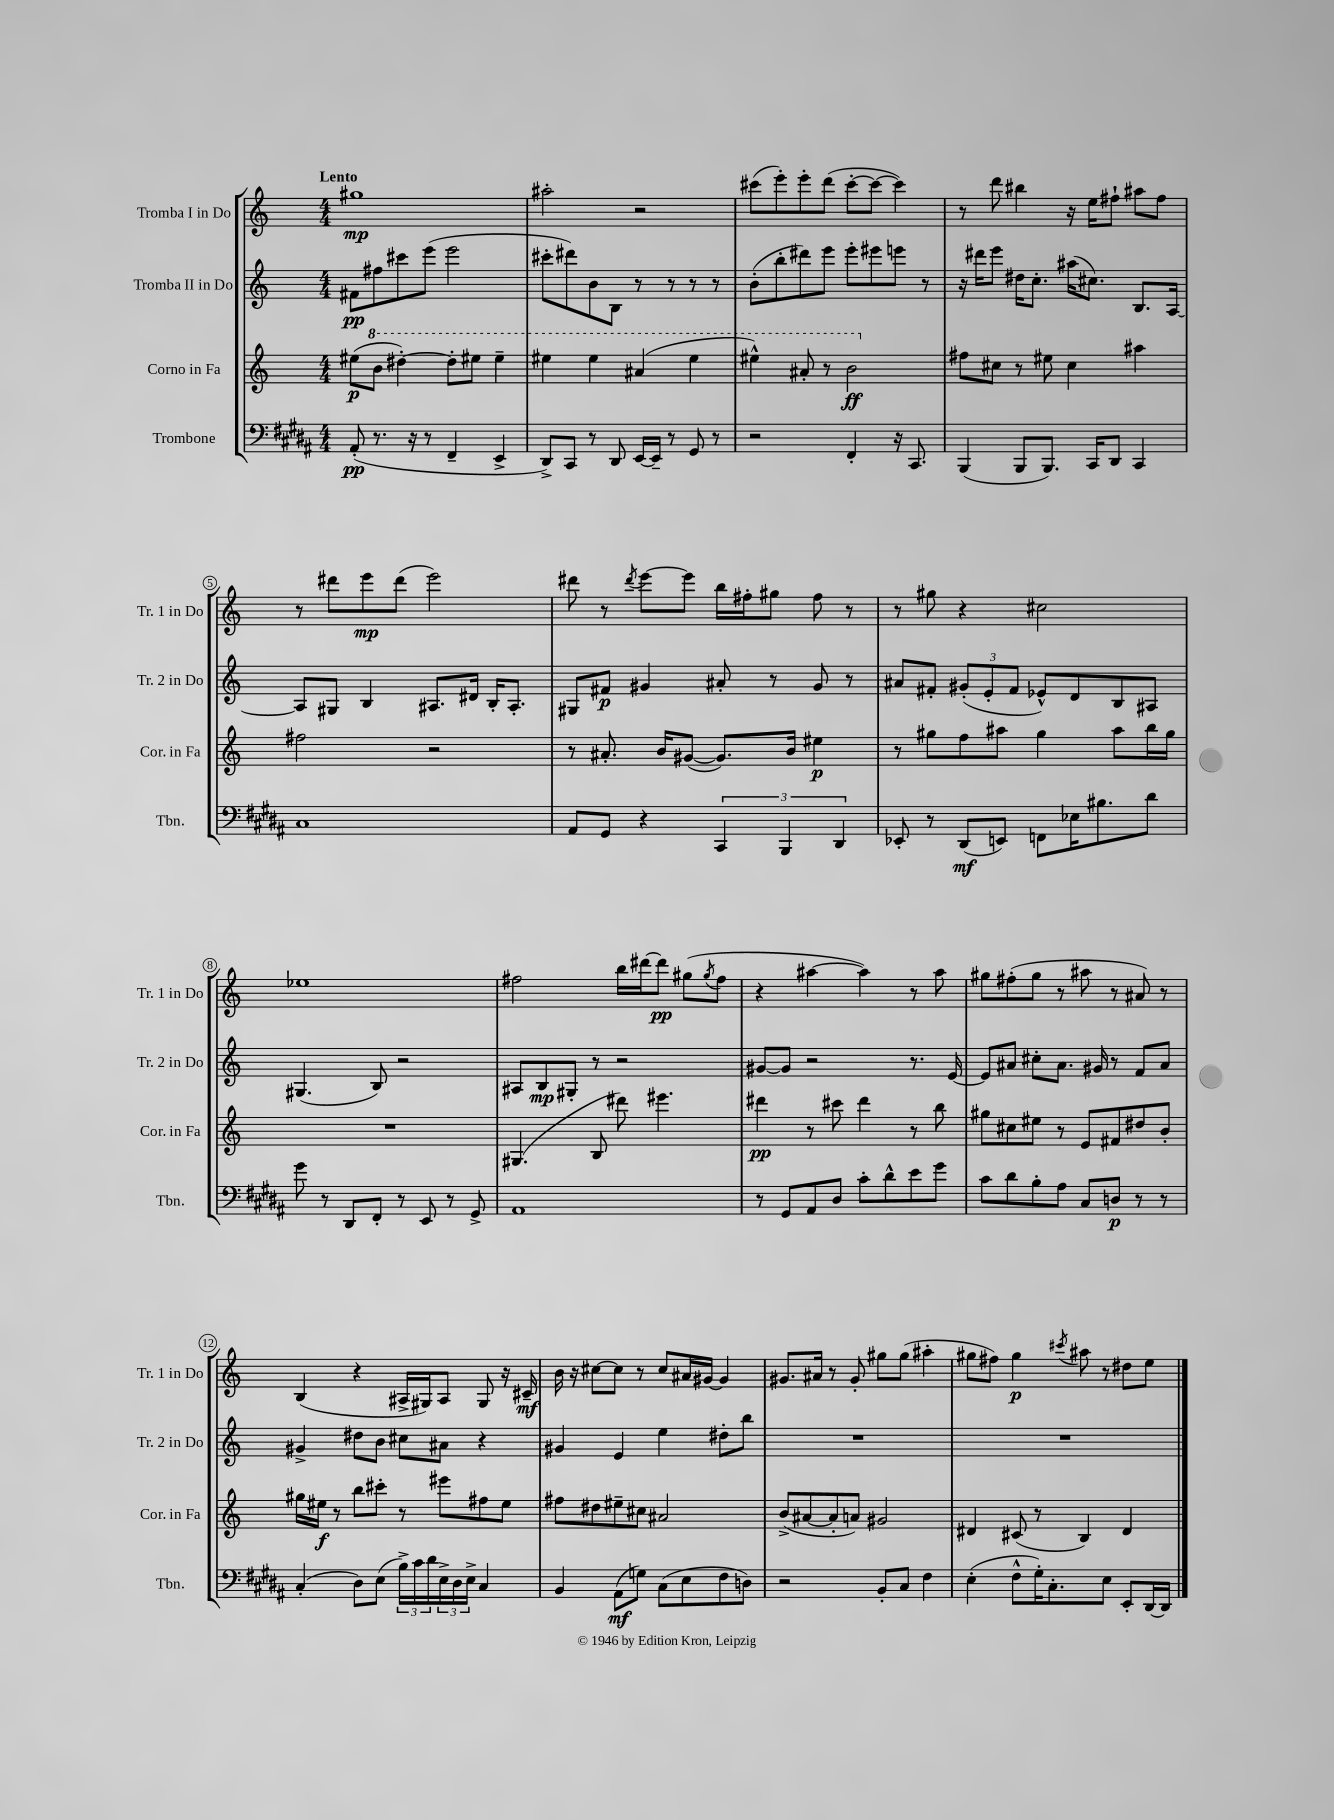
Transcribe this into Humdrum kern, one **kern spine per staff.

**kern	**kern	**kern	**kern
*staff4	*staff3	*staff2	*staff1
*clefF4	*clefG2	*clefG2	*clefG2
*k[f#c#g#d#a#]	*k[]	*k[]	*k[]
*M4/4	*M4/4	*M4/4	*M4/4
(8AA#'	(8ee#	8f#	1gg#
8.r	8bb	8ff#	.
.	[4ddd#')	8ccc#	.
16r	.	.	.
8r	.	(8eee	.
4FF#~	8ddd#']	2eee	.
.	8eee#	.	.
4EE^	4eee#~	.	.
=	=	=	=
8DD#^)	4eee#	8ccc#'	2aa#'
8CC#	.	8ddd#)	.
8r	4eee#	8b	.
8DD#	.	8B	.
[16EE	(4aa#	8r	2r
16EE~]	.	.	.
8r	.	8r	.
8GG#	4eee#	8r	.
8r	.	8r	.
=	=	=	=
2r	4eee#^^)	(8b'	(8ccc#
.	.	8bb'	8eee')
.	8aa#'	8ddd#)	8eee'
.	8r	8eee	(8ddd
4FF#'	2bb	8eee'	[8ccc#'
.	.	8eee#	8ccc#_
16r	.	8eee	4ccc#])
8.CC#	.	.	.
.	.	8r	.
=	=	=	=
(4BBB	8ff#	16r	8r
.	.	16ddd#	.
.	8cc#	8eee	8ddd
8BBB	8r	16dd#	4bb#
.	.	8.cc'	.
8.BBB)	8ee#	.	.
.	4cc#	(16aa#	16r
16CC#	.	8.cc#)	16ee
8DD#	.	.	8ff#`
4CC#	4aa#	8.B	8aa#
.	.	.	8ff#
.	.	[16A	.
=	=	=	=
1C#	2ff#	8A]	8r
.	.	8G#	8ddd#
.	.	4B	8eee
.	.	.	(8ddd#
.	2r	8.A#	2eee)
.	.	16d#	.
.	.	16B'	.
.	.	8.A#'	.
=	=	=	=
8AA#	8r	8G#	8ddd#
8GG#	8.a#'	8f#	8r
.	.	.	8qddd#
4r	.	4g#	[8eee
.	16b	.	.
.	([8g#	.	8eee]
6CC#	8.g#])	8a#'	16bb
.	.	.	16ff#'
.	.	8r	8gg#
6BBB	.	.	.
.	16b	.	.
.	4ee#	8g#	8ff#
6DD#	.	.	.
.	.	8r	8r
=	=	=	=
8EE-'	8r	8a#	8r
8r	8gg#	8f#'	8gg#
(8DD#	8ff	(12g#'	4r
.	.	12e'	.
8EE)	8aa#	.	.
.	.	12f#	.
8FF	4gg#	8e-^^)	2cc#
16E-	.	8d	.
8.B#	.	.	.
.	8aa#	8B	.
8d#	16bb	8A#	.
.	16gg#	.	.
=	=	=	=
8g#	1r	(4.G#	1ee-
8r	.	.	.
8DD#	.	.	.
8FF#'	.	8B)	.
8r	.	2r	.
8EE	.	.	.
8r	.	.	.
8GG#^	.	.	.
=	=	=	=
1AA#	(4.G#	8A#	2ff#
.	.	8B	.
.	.	8G#'	.
.	8B	8r	.
.	8ddd#)	2r	16bb
.	.	.	[16ddd#
.	4.eee#	.	8ddd#]
.	.	.	(8gg#
.	.	.	8qgg#
.	.	.	8ff#
=	=	=	=
8r	4ddd#	[8g#	4r
8GG#	.	8g#]	.
8AA#	8r	2r	[4aa#
8D#	8ccc#	.	.
8c#'	4ddd#	.	4aa#])
8d#^^	.	.	.
8e	8r	8.r	8r
8g#	8bb	.	8aa#
.	.	[16e	.
=	=	=	=
8c#	8gg#	8e]	8gg#
8d#	8cc#	8a#	(8ff#'
8B'	8ee#	8cc#'	8gg#
8A#	8r	8.a#	8r
8C#	8e	.	8aa#
.	.	16g#	.
8D	8f#	8r	8r
8r	8dd#	8f	8a#)
8r	8b'	8a#	8r
=	=	=	=
(4C#'	16gg#	4g#^	(4B
.	16ee#	.	.
.	8r	.	.
8D#)	8bb	8dd#	4r
(8E	8ccc#'	8b	.
24B^)	8r	8cc#	16A#^
24c#	.	.	.
.	.	.	16G#)
24d#	.	.	.
24E^	8eee#	8a#	8A#
24D#	.	.	.
24E^	.	.	.
4C#	8ff#	4r	8G#
.	8ee#	.	16r
.	.	.	16c#~
=	=	=	=
4BB	8ff#	4g#	16b
.	.	.	16r
.	8dd#	.	[8cc#
(8AA#	8ee#~	4e	8cc#]
8G)	8cc#	.	8r
(8C#	2a#	4ee	8cc#
8E	.	.	16a#
.	.	.	[16g#
8F#	.	8dd#'	4g#]
8D)	.	8bb	.
=	=	=	=
2r	(8b^	1r	8.g#
.	[8a#	.	.
.	.	.	16a#
.	8a#']	.	8r
.	8a)	.	8g#'
8BB'	2g#	.	8gg#
8C#	.	.	(8gg#
4F#	.	.	4aa#'
=	=	=	=
(4E'	4d#	1r	8gg#
.	.	.	8ff#)
8F#^^	(8c#	.	4gg#
16G#')	8r	.	.
8.C#'	.	.	.
.	.	.	8qccc#
.	4B)	.	8aa#
8E	.	.	8r
8EE'	4d#	.	8dd#
[16DD#	.	.	8ee
16DD#]	.	.	.
==	==	==	==
*-	*-	*-	*-
